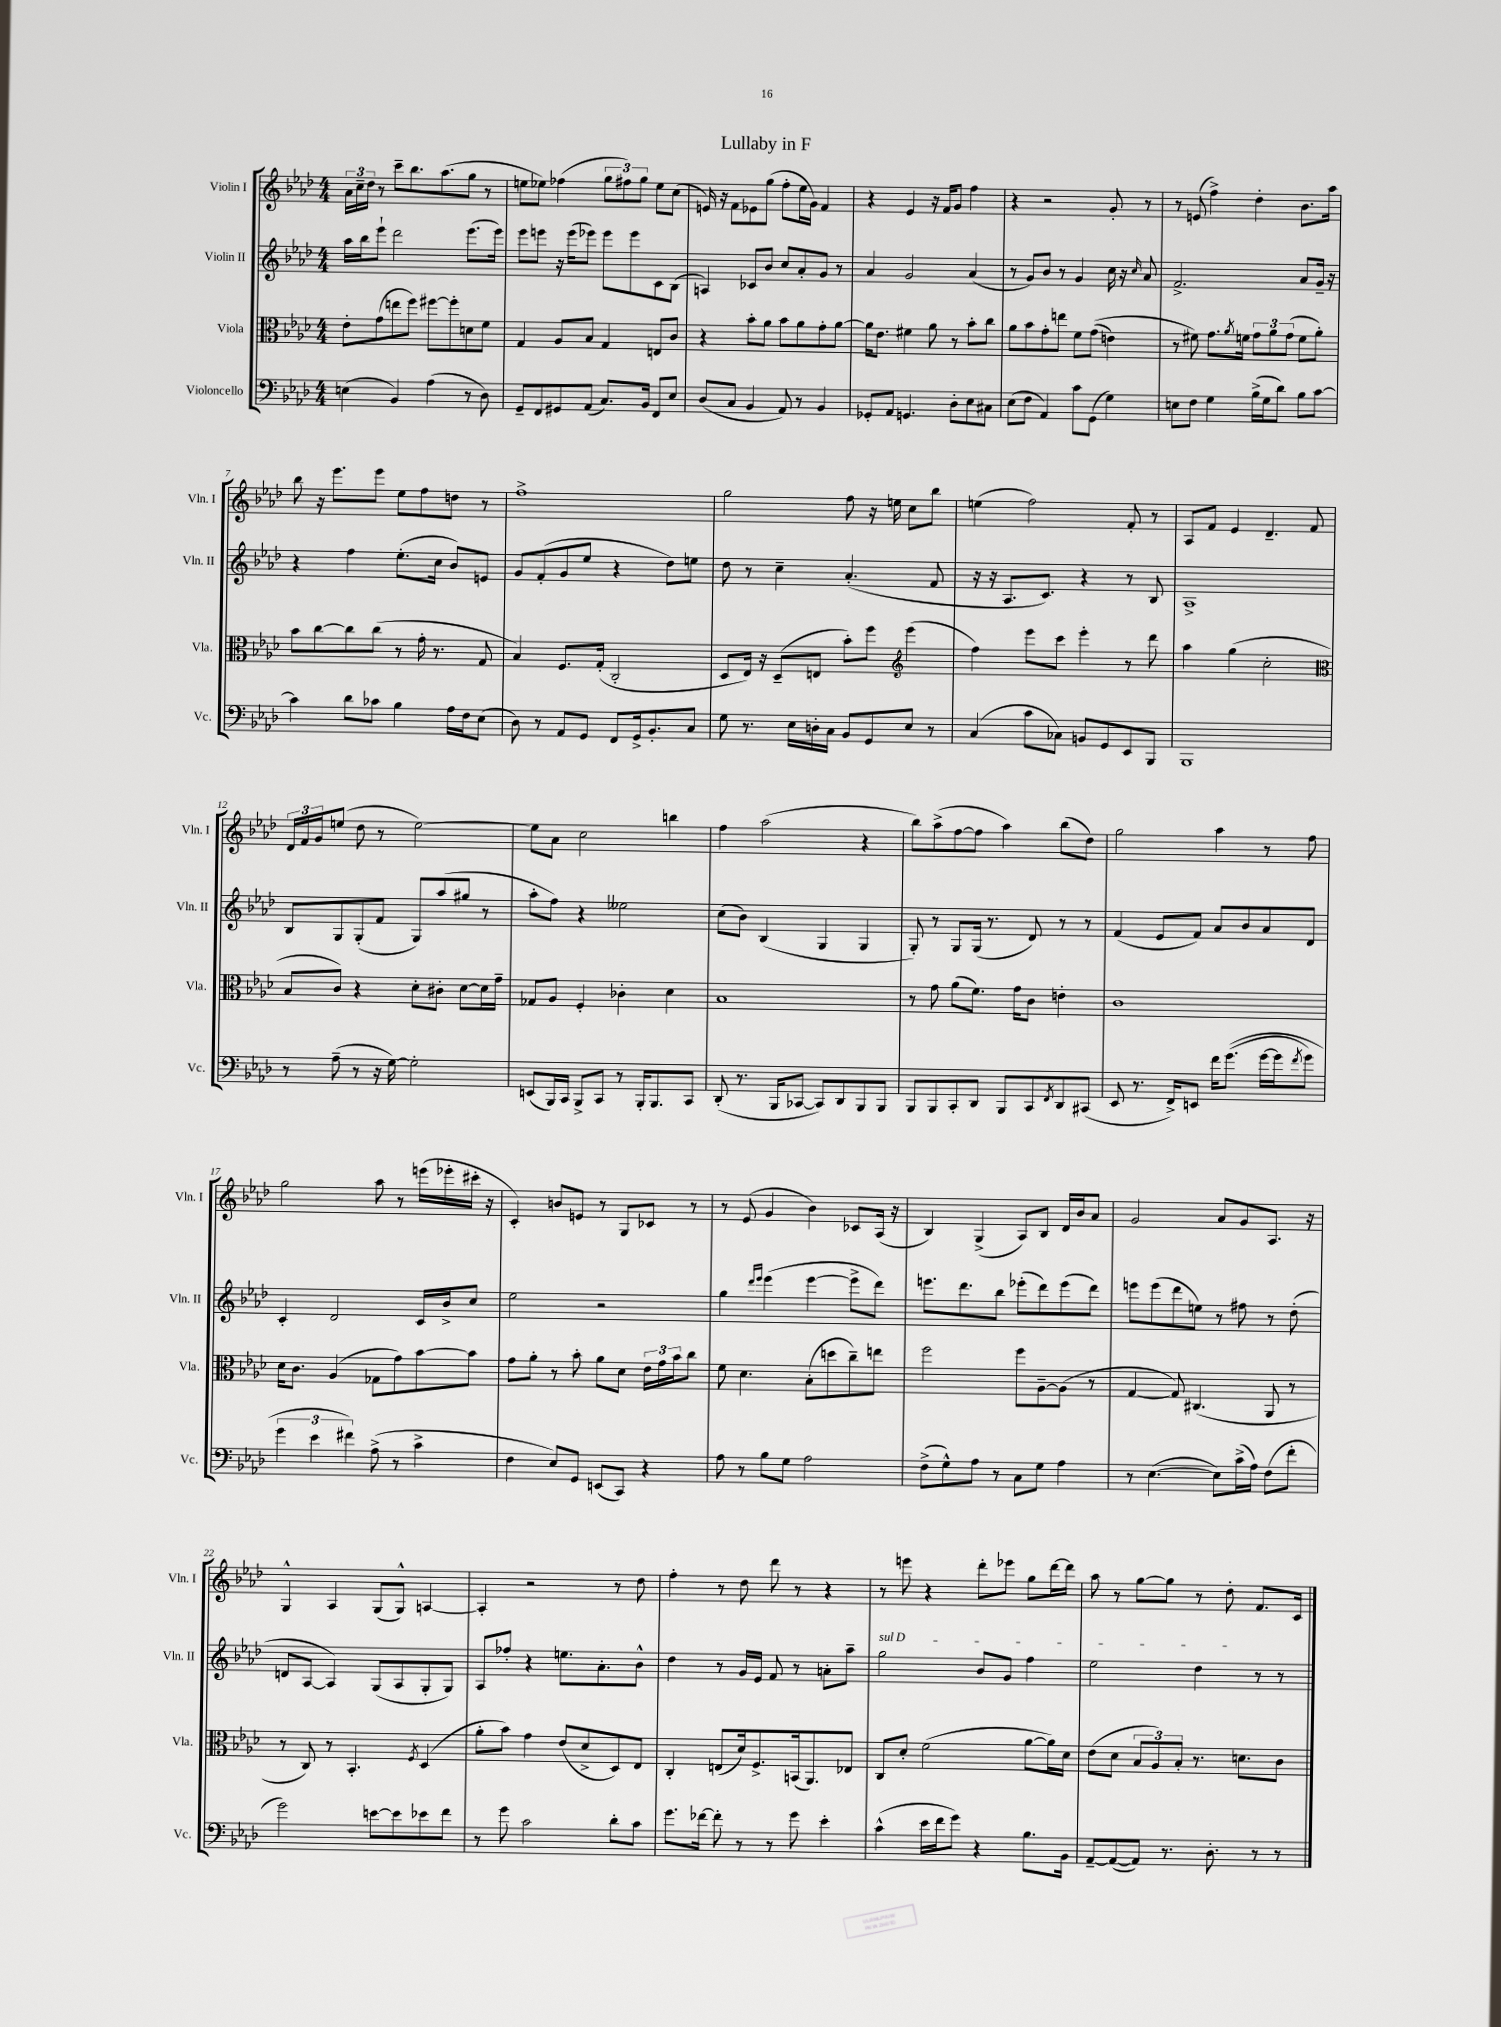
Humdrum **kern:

**kern	**kern	**kern	**kern
*staff4	*staff3	*staff2	*staff1
*clefF4	*clefC3	*clefG2	*clefG2
*k[b-e-a-d-]	*k[b-e-a-d-]	*k[b-e-a-d-]	*k[b-e-a-d-]
*M4/4	*M4/4	*M4/4	*M4/4
(4E\	8e-'\L	16aa-\LL	24a-\LL
.	.	.	24cc~\
.	.	16bb-\J	.
.	.	.	24dd-\JJ
.	(8g\	8eee-`\J	8r
4BB-/)	8ee\	2ddd-\	8ccc~\L
.	8ff\J)	.	8.bb-\
(4A-\	[8ff#\L	.	.
.	.	.	(8.aa-\
.	8ff#'\]	.	.
8r	8d\	(8.eee-\L	8gg\J
8D-\)	8f\J	.	8r
.	.	16eee-\Jk)	.
=	=	=	=
8GG~/L	4G/	8eee-\L	8ee\L
8FF/	.	8eee\J	8ee-\J)
8GG#/	8A-/L	16r	(4ff-\
.	.	(16eee\LK	.
(8AA-/J	8B-/J	8eee-\J)	.
8.C/L)	4G/	8eee-\L	12gg\L
.	.	.	12ff#\)
.	.	8eee-\	.
.	.	.	12gg\J
16BB-/Jk	.	.	.
8FF/L	8E/L	8c\	8ee-\L
8E-/J	8c/J	(8B-\J	(8cc\J
=	=	=	=
(8D-/L	4r	4A/)	16e/)
.	.	.	16r
8C/J	.	.	8f\L
4BB-/	8b-'\L	8c-/L	8e-\
.	8a-\J	8b-/J	(8gg\J
8AA-/)	8b-\L	8cc/L	8ff'\L
8r	8a-\	8a-'/	16ee-\L
.	.	.	16g\JJ)
4BB-/	8g'\	8g/J	4f/
.	[8a-\J	8r	.
=	=	=	=
8GG-'/L	16a-\]LK	4a-/	4r
.	8.e-\J	.	.
8AA-/J	.	.	.
4.GG/	4f#\	2g/	4e-/
.	8a-\	.	16r
.	.	.	16f/LK
8D-'\L	8r	.	8g/J
8E-\	8b-'\L	(4a-/	4ff\
8C#\J	8cc\J	.	.
=	=	=	=
(8E-\L	8a-\L	8r	4r
8F\J	8b-\	8g/L)	.
4AA-/)	8g'\	8b-/J	2r
.	8ee\J	8r	.
8c\L	8f\L	4g/	.
(8GG\J	&((8g\J	.	.
4G\)	4e\)	16cc\	8g'/
.	.	16r	.
.	.	16qqcc/	.
.	.	8a-/	8r
=	=	=	=
8E\L	8r	2.f^/	8r
8F\J	8f#\&)	.	(8e/
4G\	8.g\L	.	4ff^\)
.	8qa-/	.	.
.	16f\Jk	.	.
(16B-^\LL	12g\L	.	4dd-'\
16G\J	.	.	.
.	12a-\	.	.
8d-\J)	.	.	.
.	(12g\J	.	.
8B-\L	8f\L	8a-/L	8.b-\L
[8c\J	8a-'\J)	16g~/Jk	.
.	.	16r	16aa-\Jk
=	=	=	=
4c\]	8b-\L	4r	8bb-\
.	[8cc\	.	16r
.	.	.	8.eee-\L
8d-\L	8cc\]	4ff\	.
8c-\J	(8cc\J	.	8eee-\J
4B-\	8r	(8.ee-'\L	8ee-\L
.	16g'\	.	8ff\
.	8.r	16cc\Jk	.
16A-\LL	.	8b-/L)	8dd\J
16F\J	.	.	.
(8E-\J	8G/	8e/J	8r
=	=	=	=
8D-\)	4B-/)	8g/L	1ff^
8r	.	(8f'/	.
8AA-/L	8.F/L	8g/	.
8GG/J	.	8ee-/J	.
.	(16G'/Jk	.	.
8FF/L	2C'/	4r	.
16GG^/k	.	.	.
8.BB-'/	.	.	.
.	.	8dd-\L)	.
8C/J	.	8ee\J	.
=	=	=	=
8G\	8D-/L	8dd-\	2gg\
8.r	16E-/Jk)	8r	.
.	16r	.	.
.	(8D-~/L	4cc~\	.
16E-\LL	.	.	.
16D'\	8E/J	.	.
16C\JJ	.	.	.
8BB-/L	8b-'\L)	(4.a-'/	8ff\
8GG/	8ff\J	.	16r
.	.	.	16ee\
*	*clefG2	*	*
8E-/J	(4eee-\	.	8cc\L
8r	.	8f/	8bb-\J
=	=	=	=
(4C/	4ff\)	16r	(4ee\
.	.	16r	.
.	.	8.A-/L	.
8c\L	8eee-\L	.	2ff\)
.	.	8.c/J)	.
8C-\J)	8ccc\J	.	.
8BB/L	4eee-'\	4r	.
8GG/	.	.	.
8EE-/	8r	8r	8f'/
8BBB-/J	8ddd-\	8B-/	8r
=	=	=	=
1BBB-	4aa-\	1A-^	8A-/L
.	.	.	8f/J
.	(4gg\	.	4e-/
.	2cc'\	.	4.d-~/
.	.	.	8f/
=	=	=	=
*	*clefC3	*	*
8r	8B-/L	8B-/L	24d-/LL
.	.	.	24f/
.	.	.	24g/J
(8A-~\	8c/J)	8G/	(8ee/J
8r	4r	(8G'/	8dd-\
16r	.	8f/J	8r
[16G\)	.	.	.
2G'\]	8d-'\L	8G/L)	[2ee\)
.	8c#'\J	(8aa-/	.
.	[8d-\L	8gg#/J	.
.	16d-\]L	8r	.
.	16g~\JJ	.	.
=	=	=	=
(8EE/L	8G-/L	8aa-'\L	8ee\]L
16BBB-/L)	8A-/J	8ff\J)	8a-\J
16CC/JJ	.	.	.
8BBB-^/L	4F'/	4r	2cc\
8CC/J	.	.	.
8r	4c-'\	2ee--\	.
16BBB-'/LK	.	.	.
8.BBB-/	.	.	.
.	4d-\	.	4bb\
8CC/J	.	.	.
=	=	=	=
(8DD-'/	1B-	(8cc\L	4ff\
8.r	.	8b-\J)	.
.	.	(4B-/	(2aa-\
16BBB-/LK	.	.	.
[8CC-/J	.	.	.
8CC-/]L)	.	4G/	.
8DD-/	.	.	.
8BBB-/	.	4G/	4r
8BBB-/J	.	.	.
=	=	=	=
8BBB-/L	8r	8G'/)	8bb-\L)
8BBB-/	8g\	8r	(8aa-^\
8CC'/	(8a-\L	8G/L	[8ff\
8DD-/J	8.f\J)	(16G/Jk	8ff\]J
.	.	8.r	.
8BBB-/L	.	.	4aa-\)
.	16g\LK	.	.
8CC/	8c\J	8d-/)	.
8qFF/	.	.	.
8DD-/	4e'\	8r	(8bb-\L
(8CC#/J	.	8r	8dd-\J)
=	=	=	=
8EE-/	1c	(4f/	2gg\
8.r	.	.	.
.	.	8e-/L	.
16FF^/LK)	.	.	.
8EE/J	.	8f/J)	.
16f\LK	.	8a-/L	4aa-\
&((8.g\J	.	.	.
.	.	8b-/	.
[16g\LL	.	8a-/	8r
16g\]J	.	.	.
8qf/	.	.	.
8g\J)	.	8d-/J	8ff\
=	=	=	=
6g\	16d-\LK	4c'/	2gg\
.	8.c\J	.	.
6e-\	.	.	.
.	(4A-/	2d-/	.
6f#\&)	.	.	.
(8A-^\	8G-\L	.	8aa-\
8r	8g\)	.	8r
4c^\	[8b-\	16c/LL	(16eee\LL
.	.	16b-^/J	16eee-'\
.	8b-\]J	8cc/J	16ccc#'\JJ
.	.	.	16r
=	=	=	=
4F\	8g\L	2ee-\	4c'/)
.	8a-'\J	.	.
8E-/L)	8r	.	8b/L
8GG/J	8b-'\	.	8e/J
(8EE/L	8a-\L	2r	8r
8CC/J)	8d-\J	.	8G/L
4r	24e-\LL	.	8c-/J
.	24g\	.	.
.	24b-\J	.	.
.	8cc\J	.	8r
=	=	=	=
8A-\	8f\	4gg\	8r
8r	4.d-\	.	(8e-/
.	.	16qqddd-/LL	.
.	.	16qqeee-/JJ	.
8B-\L	.	(4eee-\	4g/
8G\J	.	.	.
2A-\	(8B-'\L	[4eee-\	4b-\)
.	8dd\	.	.
.	8cc~\)	8eee-^\]L	8c-/L
.	8ee\J	8ddd-\J)	(16A-/Jk
.	.	.	16r
=	=	=	=
(8F^\L	2ff\	8.eee\L	4B-/)
8G^^\)	.	.	.
.	.	8.ddd-\	.
8A-\J	.	.	(4G^/
8r	.	8bb-\J	.
8C\L	8ff\L	(8eee-'\L	8A-/L)
8G\J	[8A-~\	8ddd-\)	8B-/J
4A-\	(8A-\]J	(8eee-\	16d-/LL
.	.	.	16b-/J
.	8r	8ddd-\J)	8a-/J
=	=	=	=
8r	[4G/	8eee\L	2g/
([4.E-\	.	(8eee\	.
.	8G/])	8ddd-\	.
.	(4.C#/	8ee\J)	.
8E-\]L)	.	8r	8a-/L
(16c^\L	.	8ff#\	8g/
16A-\JJ)	.	.	.
(8F\L	8AA-/	8r	8.A-/J
8f'\J	8r	(8dd-'\	.
.	.	.	16r
=	=	=	=
2g\)	8r	8d/L	4G^^/
.	8C/)	[8A-/J	.
.	8r	4A-/])	4A-/
.	4.BB-'/	.	.
[8e\L	.	(8G/L	(8G/L
8e\]	.	8A-/	8G^^/J)
.	8qF/	.	.
8e-\	(4D-/	8G'/	[4A/
8f\J	.	8G/J)	.
=	=	=	=
8r	8a-'\L	8A-/L	4A'/]
8g\	8b-\J)	8ff-'/J	.
2c\	4g\	4r	2r
.	(8e-/L	8.ee\L	.
.	8d-^/	.	.
.	.	8.a-'\	.
8d-'\L	8D-/)	.	8r
8c\J	8E-/J	8b-^^\J	8dd-\
=	=	=	=
8.g\L	4C'/	4dd-\	4ff'\
[16f-\Jk	.	.	.
8f-'\]	(8E/L	8r	8r
8r	16d-/k)	16g/LL	8dd-\
.	8.F^/	16e-/JJ	.
8r	.	8f/	8ddd-\
8g\	(16BB/k	8r	8r
.	8.AA-/)	.	.
4e-'\	.	8a'\L	4r
.	8E-/J	8aa-~\J	.
=	=	=	=
(4c^^\	8C/L	2gg\	8r
.	8d-'/J	.	8eee\
16e-\LL	(2f\	.	4r
16f\J	.	.	.
8g\J)	.	.	.
4r	.	8b-/L	8ddd-'\L
.	.	8g/J	8eee-\J
8.B-\L	[8a-\L	4ff\	8gg\L
.	16a-\]L)	.	[16ddd-\L
16BB-\Jk	16d-\JJ	.	16ddd-\]JJ
=	=	=	=
[8AA-~/L	(8e-\L	2ee-\	8aa-\
(8AA-/_	8d-\J	.	8r
8AA-/]J)	12B-/L	.	[8gg\L
.	12A-/)	.	.
8.r	.	.	8gg\]J
.	12B-'/J	.	.
.	8.r	4dd-\	8r
8.D-'\	.	.	.
.	.	.	8dd-'\
.	8.d\L	.	.
8r	.	8r	8.f/L
8r	8c\J	8r	.
.	.	.	16c/Jk
==	==	==	==
*-	*-	*-	*-
